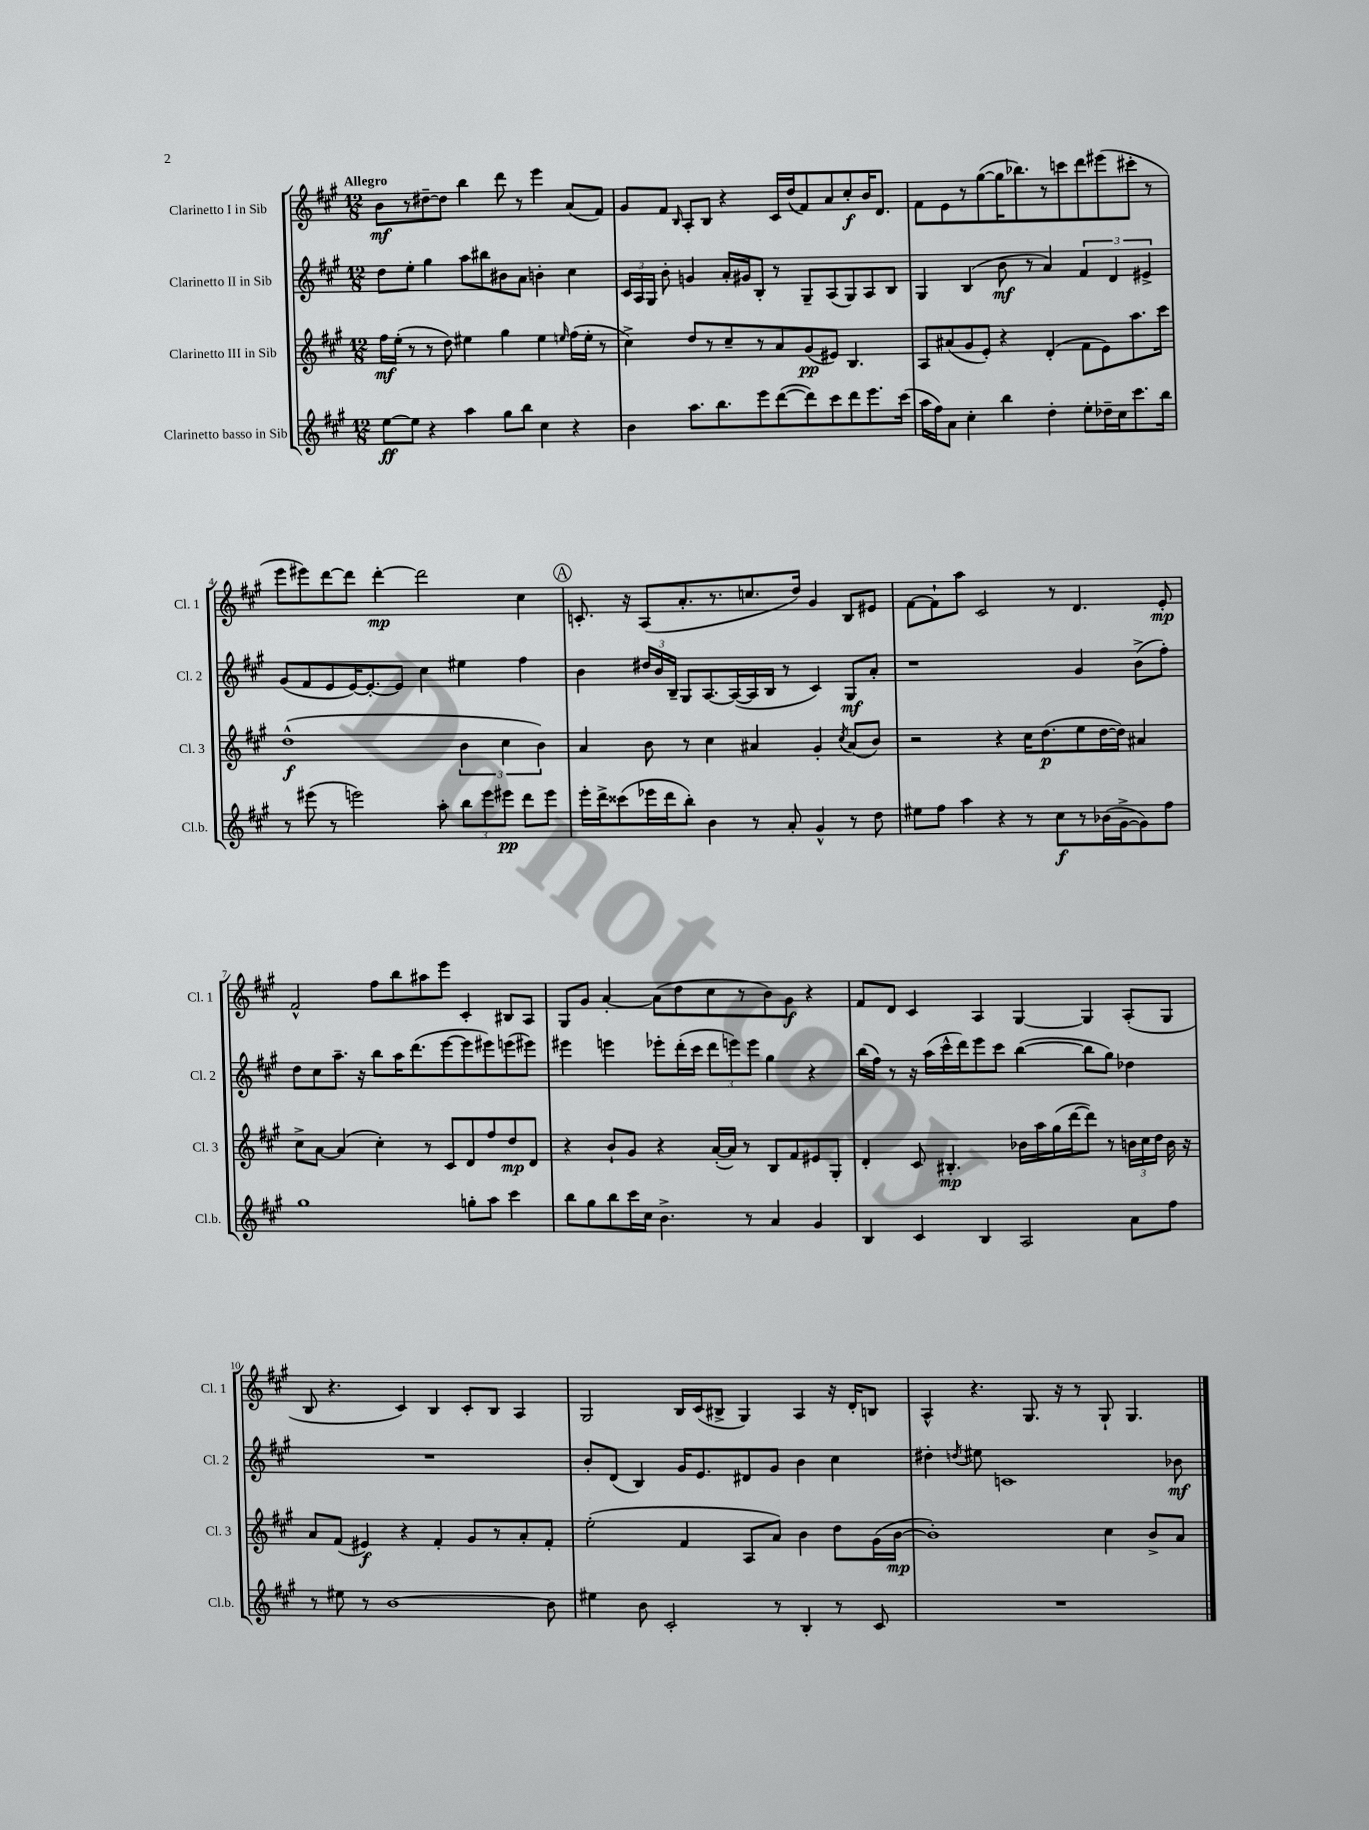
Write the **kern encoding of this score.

**kern	**kern	**kern	**kern
*staff4	*staff3	*staff2	*staff1
*clefG2	*clefG2	*clefG2	*clefG2
*k[f#c#g#]	*k[f#c#g#]	*k[f#c#g#]	*k[f#c#g#]
*M12/8	*M12/8	*M12/8	*M12/8
[8ee	16ff#	8dd	8b
.	(16ee'	.	.
8ee]	8r	8ee'	8r
4r	8r	4gg#	[8dd#~
.	8dd)	.	8dd#]
4aa	4ee#	8aa	4bb
.	.	8bb#	.
8gg#	4gg#	8b#	8ddd
8bb	.	8a	8r
4cc#	4ee#	4b'	4eee
.	16qqee	.	.
4r	(16ff#	4cc#	(8a
.	16ee'	.	.
.	8r	.	8f#)
=	=	=	=
4b	4cc#^)	24c#	8g#
.	.	24A	.
.	.	24G#	.
.	.	8b'	8f#
.	.	.	16qqB
8.aa	8dd	4g	8A'
.	8r	.	8B
8.bb	.	.	.
.	8cc#~	16a'	4r
.	.	16g#	.
8eee	8r	8B'	.
([8ddd	8a	8r	16c#
.	.	.	(16dd
8ddd])	(8g#	8G#~	8f#)
8ccc#	8e#)	(8A	8a
8ddd	4.B	8G#)	8cc#'
8.eee	.	8A	16b
.	.	.	8.d
.	.	8B	.
(16ccc#	.	.	.
=	=	=	=
16aa	8A	4G#	8f#
16ff#)	.	.	.
8a	(8a#	.	8e
4cc#'	8g#	(4B	8r
.	8e')	.	([8gg#
4bb	4r	8b	16gg#]
.	.	.	8.bb-)
.	.	8r	.
4dd'	(4d'	4a)	8r
.	.	.	8ccc
8ee'	8f#	6f#	8ddd
16dd-~	8e)	.	(8eee#
.	.	6d	.
16cc#	.	.	.
8.ccc#	8.aa	.	8ccc#'
.	.	6e#^	.
.	.	.	8r
16bb	16ccc#	.	.
=	=	=	=
8r	(1dd^^	(8g#	8eee
(8eee#	.	8f#	8eee#)
8r	.	8e	[8ddd
2eee)	.	[16e)	8ddd]
.	.	8.e'_	.
.	.	.	[4ddd'
.	.	8e]	.
.	.	4cc#	2ddd]
8aa'	.	.	.
12bb	6b	4ee#	.
12eee	.	.	.
12eee#	6cc#	.	.
8ddd	.	4ff#	4cc#
.	6b)	.	.
8eee#	.	.	.
=	=	=	=
16eee'	4a	4b	8.c'
16ddd^	.	.	.
(8ccc##	.	.	.
.	.	.	16r
16eee-	8b	24dd#	(8A
.	.	24b	.
16ddd	.	.	.
.	.	24B~	.
8bb')	8r	8G#	8.a'
4b	4cc#	[8.A	.
.	.	.	8.r
.	.	(16A_	.
8r	4a#	16A]	8.cc
.	.	16B	.
8a'	.	8r	.
.	.	.	16dd)
4g#^^	4g#'	4c#)	4g#
.	8qcc#	.	.
8r	(8a#	8G#	8B
8dd	8b)	8a'	8e#
=	=	=	=
8ee#	2r	1r	[8f#
8ff#	.	.	8f#`]
4aa	.	.	8aa
.	.	.	2c#
4r	4r	.	.
8r	16cc#	.	.
.	(8.dd	.	.
8cc#	.	.	8r
8r	8ee	4g#	4.d
(16b-	[16dd	.	.
[16g#^	16dd])	.	.
8g#])	4a#	(8b^	.
8ff#	.	8ff#')	8e'
=	=	=	=
1gg#	8cc#^	8dd	2f#^^
.	[8a	8cc#	.
.	(4a]	8.aa~	.
.	.	16r	.
.	4cc#')	8bb	8ff#
.	.	16aa	8bb
.	.	(8.ddd	.
.	8r	.	8aa#
.	8c#	[8eee	8eee
8gg'	8d	8eee]	4c#'
8aa	8ff#	8eee#)	.
4ccc#	8dd	(8eee	8B#
.	8d	8eee#)	8A
=	=	=	=
8bb	4r	4eee#	8G#
8gg#	.	.	8g#
8bb	8b`	4eee	[4a'
16ccc#	8g#	.	.
16cc#	.	.	.
4.b^	4r	8eee-'	(8a]
.	.	(16ddd'	8dd
.	.	16ccc#	.
.	([16a'	12ddd	8cc#
.	16a])	.	.
.	.	12eee)	.
8r	8r	.	8r
.	.	12eee	.
4a	8B	4gg#	8b)
.	8f#	.	8g#
4g#	8e#	4r	4r
.	8G#'	.	.
=	=	=	=
4B	4d'	(16bb	8f#
.	.	16ff#)	.
.	.	8r	8d
4c#	8c#	16r	4c#
.	.	(16aa	.
.	4.B#'	16ccc#^^	.
.	.	16ddd)	.
4B	.	8eee	4A
.	.	8ccc#	.
2A	16b-	([4bb	[4G#
.	16aa	.	.
.	(16gg#	.	.
.	[16ddd	.	.
.	8ddd])	8bb]	4G#]
.	8r	8gg#)	.
8a	24b	4dd-	(8A'
.	24cc#	.	.
.	24dd	.	.
8ff#	16b	.	8G#
.	16r	.	.
=	=	=	=
8r	8a	1.r	8B
8ee#	(8f#	.	4.r
8r	4e#)	.	.
[1b	.	.	.
.	4r	.	4c#)
.	4f#'	.	4B
.	8g#	.	8c#'
.	8r	.	8B
.	8a'	.	4A
8b]	8f#'	.	.
=	=	=	=
4ee#	(2ee'	8b'	2G#
.	.	(8d	.
8b	.	4B)	.
2c#'	.	.	.
.	4f#	16g#	16B
.	.	8.e	(16c#
.	.	.	8B#^
.	8A	8d#	4G#)
8r	8a)	8g#	.
4B'	4b	4b	4A
8r	8dd	4cc#	16r
.	.	.	16d'
8c#	(16g#	.	8B
.	[16b	.	.
=	=	=	=
1.r	1b'])	4dd#'	4A^^
.	.	8qdd	.
.	.	8ee#	4.r
.	.	1c	.
.	.	.	8.G#
.	.	.	16r
.	.	.	8r
.	4cc#	.	8G#`
.	.	.	4.G#
.	8b^	.	.
.	8a	8b-	.
==	==	==	==
*-	*-	*-	*-
